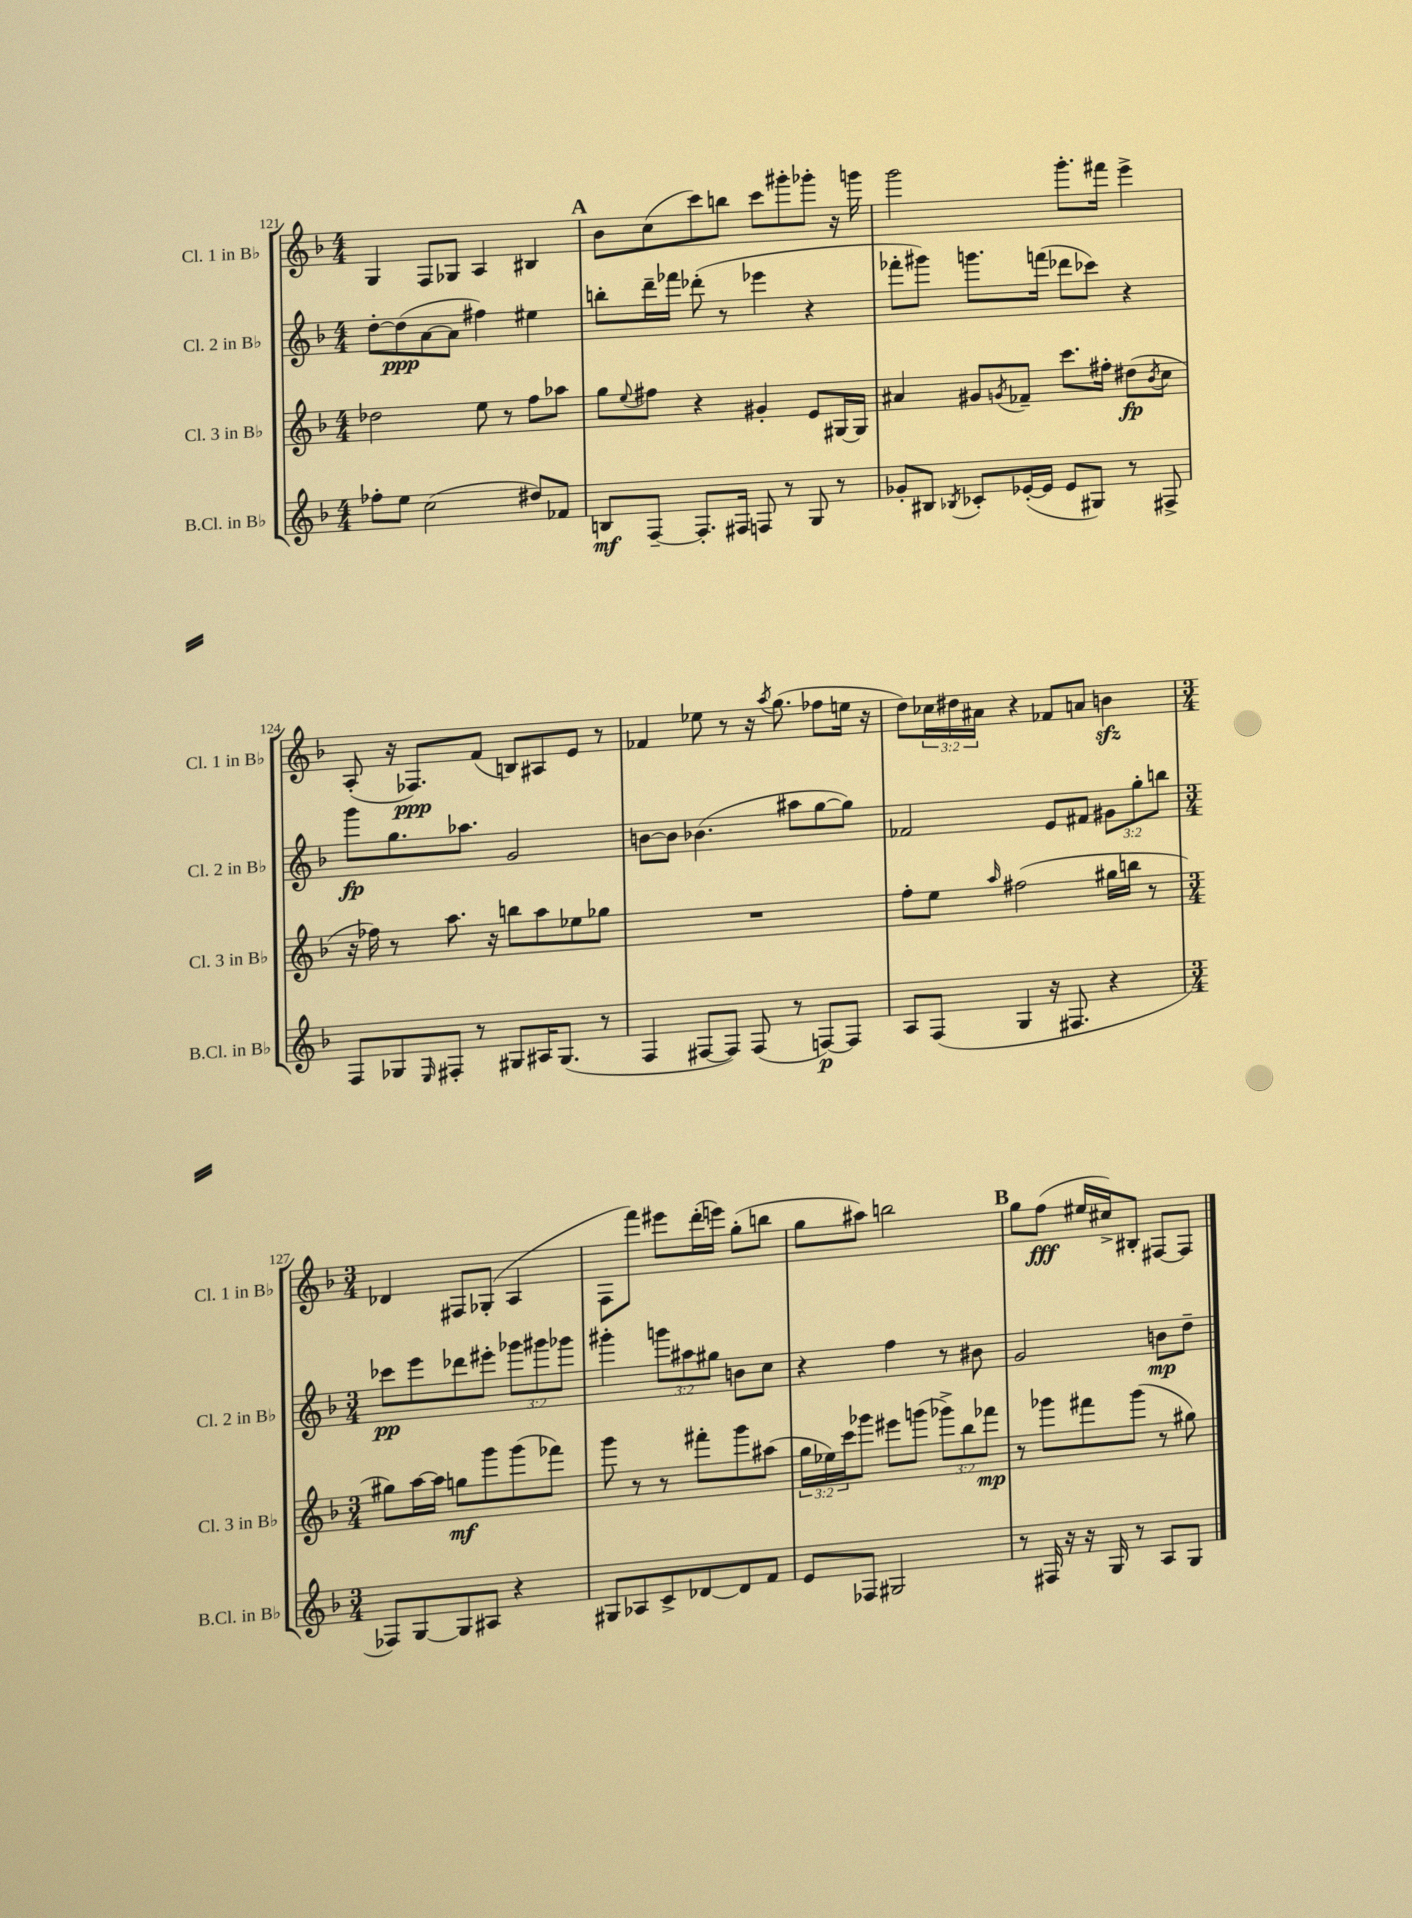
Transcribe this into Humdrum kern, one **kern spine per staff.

**kern	**kern	**kern	**kern
*staff4	*staff3	*staff2	*staff1
*clefG2	*clefG2	*clefG2	*clefG2
*k[b-]	*k[b-]	*k[b-]	*k[b-]
*M4/4	*M4/4	*M4/4	*M4/4
8ff-'	2dd-	[8dd'	4G
8ee	.	(8dd]	.
(2cc	.	[8a	8F
.	.	8a]	8G-
.	8ee	4ff#)	4A
.	8r	.	.
8dd#)	8ff	4ee#	4B#
8f-	8aa-	.	.
=	=	=	=
8B	8gg	8bb'	8b-
.	8qqee	.	.
[8F~	8ff#	16ddd~	(8cc
.	.	16fff-	.
8.F']	4r	(8ddd-'	8ccc)
.	.	8r	8bb
16F#	.	.	.
8F	4g#'	4eee-	8ccc
8r	.	.	8ggg#'
8G	8e	4r	8ggg-'
8r	[16G#	.	16r
.	16G#]	.	16ggg
=	=	=	=
8g-'	4a#	8fff-'	2ggg
8B#	.	8ggg#)	.
8qB-	.	.	.
8c-'	8g#	8.ggg	.
.	8qg	.	.
([16e-'	8f-~	.	.
16e-]	.	(16fff	.
8e-	8.ccc	8ddd-	8.ggg'
8G#)	.	8ccc-)	.
.	16ff#'	.	16fff#
8r	(8dd#	4r	4eee^
.	8qb-	.	.
8F#^	8cc	.	.
=	=	=	=
8F	16r	8ggg	(8A'
.	16ff-)	.	.
8G-	8r	8.gg	16r
.	.	.	8.F-)
16qqE	.	.	.
8F#'	8.aa	.	.
.	.	8.aa-	.
8r	.	.	(8f
.	16r	.	.
8G#	8bb	2g	8B)
16A#	8aa	.	8A#
(8.G#	.	.	.
.	8ee-	.	8e
8r	8gg-	.	8r
=	=	=	=
4F	1r	[8b	4f-
.	.	8b]	.
[8F#	.	(4.b-	8ee-
8F#])	.	.	8r
(8F#	.	.	16r
.	.	.	8qaa
.	.	.	(8.gg
8r	.	8aa#	.
[8F)	.	[8gg	8ff-
8F]	.	8gg])	16ee
.	.	.	16r
=	=	=	=
8A	8ff'	2f-	8dd)
(8F	8ee	.	24cc-
.	.	.	24dd#
.	.	.	24a#
.	16qqaa	.	.
4G	(2ff#	.	4r
16r	.	8e	8f-
8.F#	.	.	.
.	.	8f#	8a
4r	16gg#	12g#	4b
.	16bb	.	.
.	.	12gg'	.
.	8r	.	.
.	.	12bb	.
=	=	=	=
*M3/4	*M3/4	*M3/4	*M3/4
8F-)	8gg#)	8ccc-	4d-
[8G	[16aa	8eee	.
.	16aa]	.	.
8G]	8gg	8ddd-	8F#
8A#	8ggg	8eee#'	(8G-'
4r	(8ggg	12ggg-	4A
.	.	12ggg#	.
.	8fff-)	.	.
.	.	12ggg-	.
=	=	=	=
8G#	8ggg	4ggg#'	8F
8A-	8r	.	8fff)
8c^	8r	12ggg	8eee#
.	.	12aa#	.
[8d-	8fff#'	.	(16ddd'
.	.	12gg#	.
.	.	.	16eee)
8d-]	8ggg	8b	(8gg'
8f	(8aa#	8cc	8bb
=	=	=	=
8e	24gg	4r	8gg
.	24ee-)	.	.
.	24ccc	.	.
8F-	8ggg-	.	8aa#)
2G#	8eee#	4ff	2bb
.	(8ggg	.	.
.	12ggg-^)	8r	.
.	12bb-	.	.
.	.	8b#	.
.	12fff-	.	.
=	=	=	=
8r	8r	2g	8gg
16F#	8ggg-	.	(8ff
16r	.	.	.
16r	8fff#	.	16ee#
16G	.	.	16cc#^)
8r	(8ggg-	.	8B#'
8A	8r	8b	[8F#
8G	8gg#)	8dd~	8F#]
==	==	==	==
*-	*-	*-	*-
